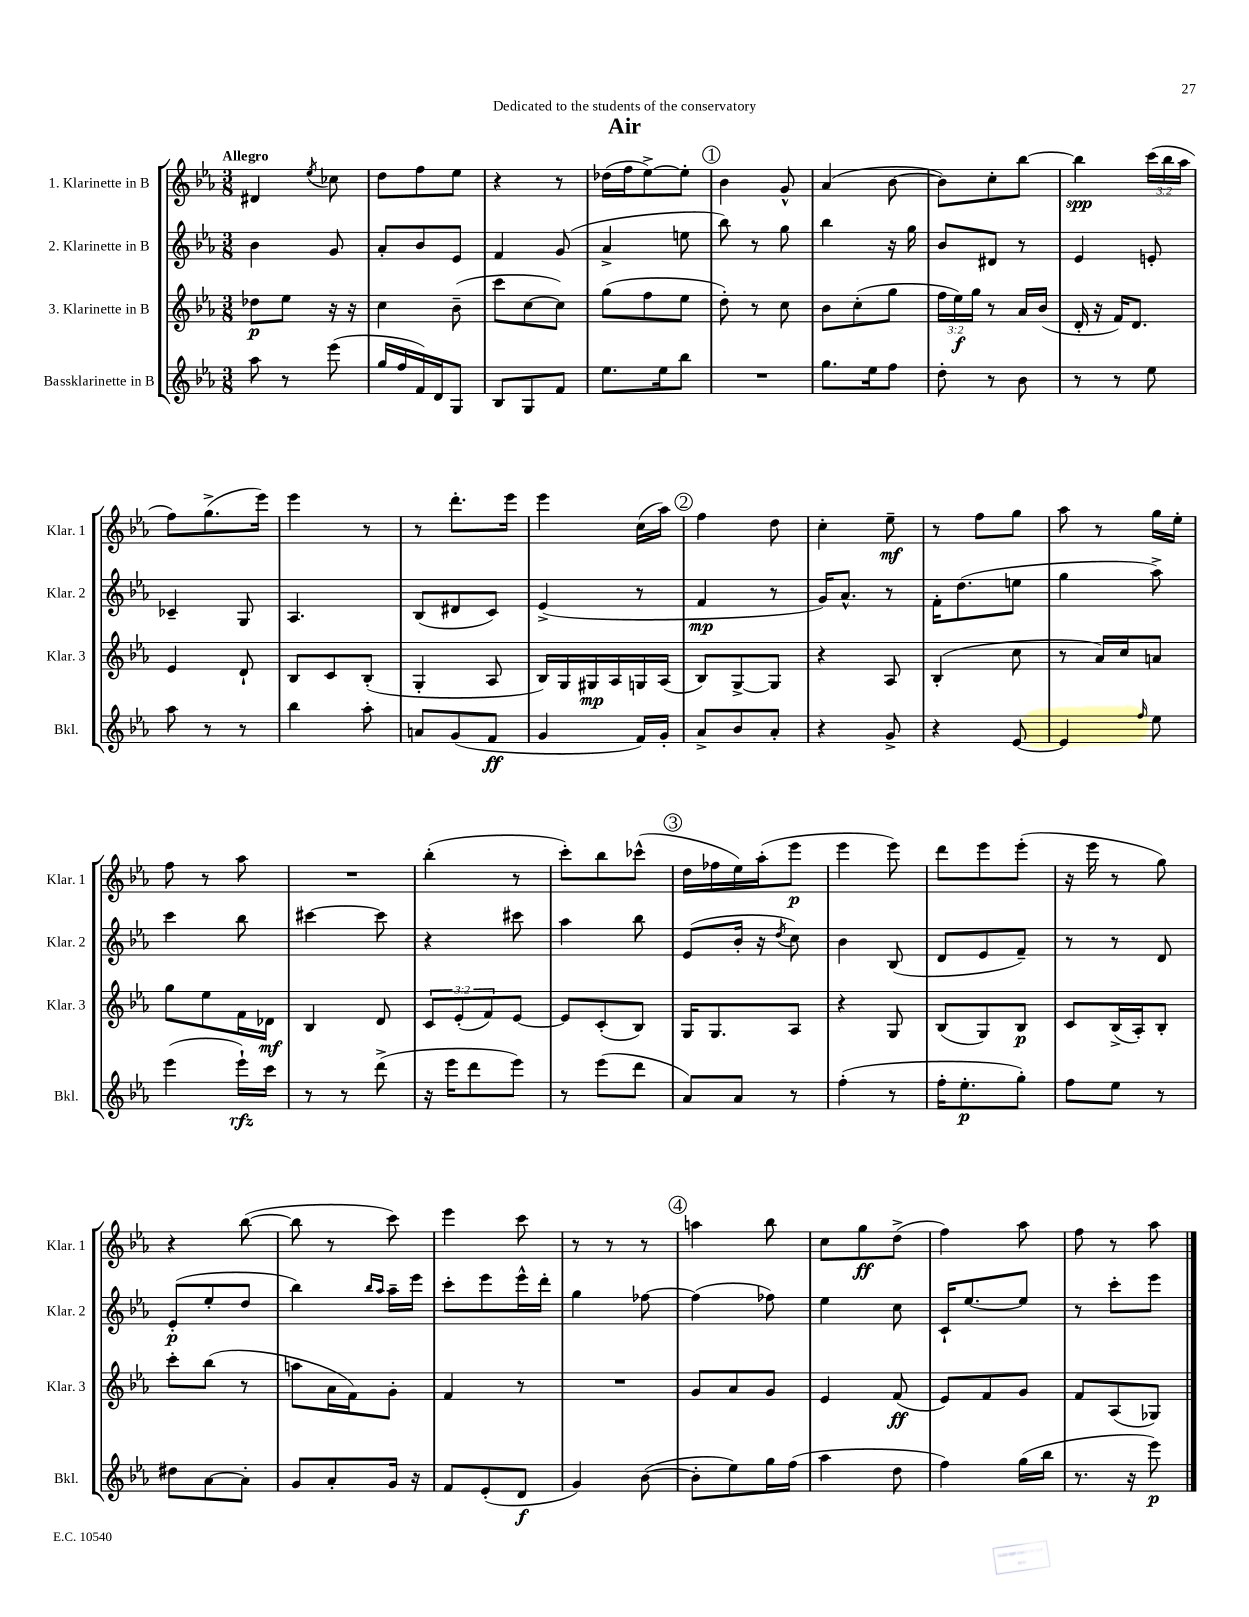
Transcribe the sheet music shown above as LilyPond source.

\header { title = "Air" dedication = "Dedicated to the students of the conservatory" }
<<
\new StaffGroup <<
\new Staff = "s0" \with { instrumentName = "1. Klarinette in B" shortInstrumentName = "Klar. 1" } {
    \clef treble \key ees \major \numericTimeSignature \time 3/8 \override Staff.TupletNumber.text = #tuplet-number::calc-fraction-text \tempo "Allegro"
    dis'4 \acciaccatura { ees''8 } ces''8 |
    d''8 f''8 ees''8 |
    r4 r8 |
    des''16( f''16 ees''8~->) ees''8-. |
    \mark \markup { \circle "1" } bes'4 g'8-^ |
    aes'4( bes'8~ |
    bes'8) c''8-. bes''8~ |
    bes''4\spp \tuplet 3/2 { c'''16( bes''16 aes''16 } |
    f''8) g''8.->( ees'''16) |
    ees'''4 r8 |
    r8 d'''8.-. ees'''16 |
    ees'''4 c''16( aes''16) |
    \mark \markup { \circle "2" } f''4 d''8 |
    c''4-. ees''8--\mf |
    r8 f''8 g''8 |
    aes''8 r8 g''16 ees''16-. |
    f''8 r8 aes''8 |
    R4. |
    bes''4-.( r8 |
    c'''8-.) bes''8 ces'''8-^( |
    \mark \markup { \circle "3" } d''16 fes''16 ees''16) aes''16-.( ees'''8\p |
    ees'''4 ees'''8) |
    d'''8 ees'''8 ees'''8-.( |
    r16 ees'''16 r8 g''8) |
    r4 bes''8~( |
    bes''8 r8 c'''8) |
    ees'''4 c'''8 |
    r8 r8 r8 |
    \mark \markup { \circle "4" } a''4 bes''8 |
    c''8 g''8\ff d''8->( |
    f''4) aes''8 |
    f''8 r8 aes''8 \bar "|." |
}
\new Staff = "s1" \with { instrumentName = "2. Klarinette in B" shortInstrumentName = "Klar. 2" } {
    \clef treble \key ees \major \numericTimeSignature \time 3/8
    bes'4 g'8 |
    aes'8-. bes'8 ees'8 |
    f'4 g'8( |
    aes'4-> e''8 |
    \mark \markup { \circle "1" } bes''8) r8 g''8 |
    bes''4 r16 g''16 |
    bes'8 dis'8 r8 |
    ees'4 e'8-. |
    ces'4-- g8 |
    aes4. |
    bes8( dis'8 c'8) |
    ees'4->( r8 |
    \mark \markup { \circle "2" } f'4\mp r8 |
    g'16) aes'8.-^ r8 |
    f'16-. d''8.( e''8 |
    g''4 aes''8->) |
    c'''4 bes''8 |
    cis'''4~ cis'''8 |
    r4 cis'''8 |
    aes''4 bes''8 |
    \mark \markup { \circle "3" } ees'8( bes'16-. r16 \acciaccatura { d''8 } c''8) |
    bes'4 bes8( |
    d'8 ees'8 f'8--) |
    r8 r8 d'8 |
    ees'8-.\p( ees''8-. d''8 |
    bes''4) \grace { bes''16 aes''16 } aes''16-- ees'''16 |
    c'''8-. ees'''8 ees'''16-^ d'''16-. |
    g''4 fes''8~ |
    \mark \markup { \circle "4" } fes''4( fes''8) |
    ees''4 c''8 |
    c'16-! ees''8.~ ees''8 |
    r8 c'''8-. ees'''8 \bar "|." |
}
\new Staff = "s2" \with { instrumentName = "3. Klarinette in B" shortInstrumentName = "Klar. 3" } {
    \clef treble \key ees \major \numericTimeSignature \time 3/8 \override Staff.TupletNumber.text = #tuplet-number::calc-fraction-text
    des''8\p ees''8 r16 r16 |
    c''4 bes'8--( |
    c'''8 c''8~ c''8) |
    g''8( f''8 ees''8 |
    \mark \markup { \circle "1" } d''8-.) r8 c''8 |
    bes'8 c''8-.( g''8 |
    \tuplet 3/2 { f''16 ees''16\f) g''16 } r8 aes'16 bes'16( |
    d'16-. r16 f'16) d'8. |
    ees'4 d'8-! |
    bes8 c'8 bes8-.( |
    g4-. aes8 |
    bes16) g16 gis16\mp aes16 g16 aes16( |
    \mark \markup { \circle "2" } bes8) g8~-> g8 |
    r4 aes8 |
    bes4-.( c''8 |
    r8 aes'16) c''16 a'8 |
    g''8 ees''8 f'16 des'16\mf |
    bes4 d'8 |
    \tuplet 3/2 { c'8 ees'8-.( f'8) } ees'8~ |
    ees'8 c'8-.( bes8) |
    \mark \markup { \circle "3" } g16 g8. aes8 |
    r4 g8 |
    bes8( g8) bes8\p |
    c'8 bes16->( aes16-.) bes8-. |
    c'''8-. bes''8( r8 |
    a''8 aes'16 f'16) g'8-. |
    f'4 r8 |
    R4. |
    \mark \markup { \circle "4" } g'8 aes'8 g'8 |
    ees'4 f'8\ff( |
    ees'8) f'8 g'8 |
    f'8 aes8( ges8) \bar "|." |
}
\new Staff = "s3" \with { instrumentName = "Bassklarinette in B" shortInstrumentName = "Bkl." } {
    \clef treble \key ees \major \numericTimeSignature \time 3/8
    aes''8 r8 ees'''8( |
    g''16 f''16 f'16) d'16 g8 |
    bes8 g8 f'8 |
    ees''8. ees''16 bes''8 |
    \mark \markup { \circle "1" } R4. |
    g''8. ees''16 f''8 |
    d''8-. r8 bes'8 |
    r8 r8 ees''8 |
    aes''8 r8 r8 |
    bes''4 aes''8-. |
    a'8 g'8( f'8\ff |
    g'4 f'16) g'16-. |
    \mark \markup { \circle "2" } aes'8-> bes'8 aes'8-. |
    r4 g'8-> |
    r4 ees'8~ |
    ees'4 \grace { f''16 } ees''8 |
    ees'''4( ees'''16-!\rfz) c'''16 |
    r8 r8 d'''8->( |
    r16 ees'''16 d'''8 ees'''8) |
    r8 ees'''8( d'''8 |
    \mark \markup { \circle "3" } aes'8) aes'8 r8 |
    f''4-.( r8 |
    f''16-. ees''8.-.\p g''8-.) |
    f''8 ees''8 r8 |
    dis''8 aes'8~ aes'8-. |
    g'8 aes'8-. g'16 r16 |
    f'8 ees'8-.( d'8\f |
    g'4) bes'8~( |
    \mark \markup { \circle "4" } bes'8-. ees''8) g''16 f''16( |
    aes''4 d''8 |
    f''4) g''16( bes''16 |
    r8. r16 ees'''8\p) \bar "|." |
}
>>
>>
\layout { \context { \Score \remove "Bar_number_engraver" } }
